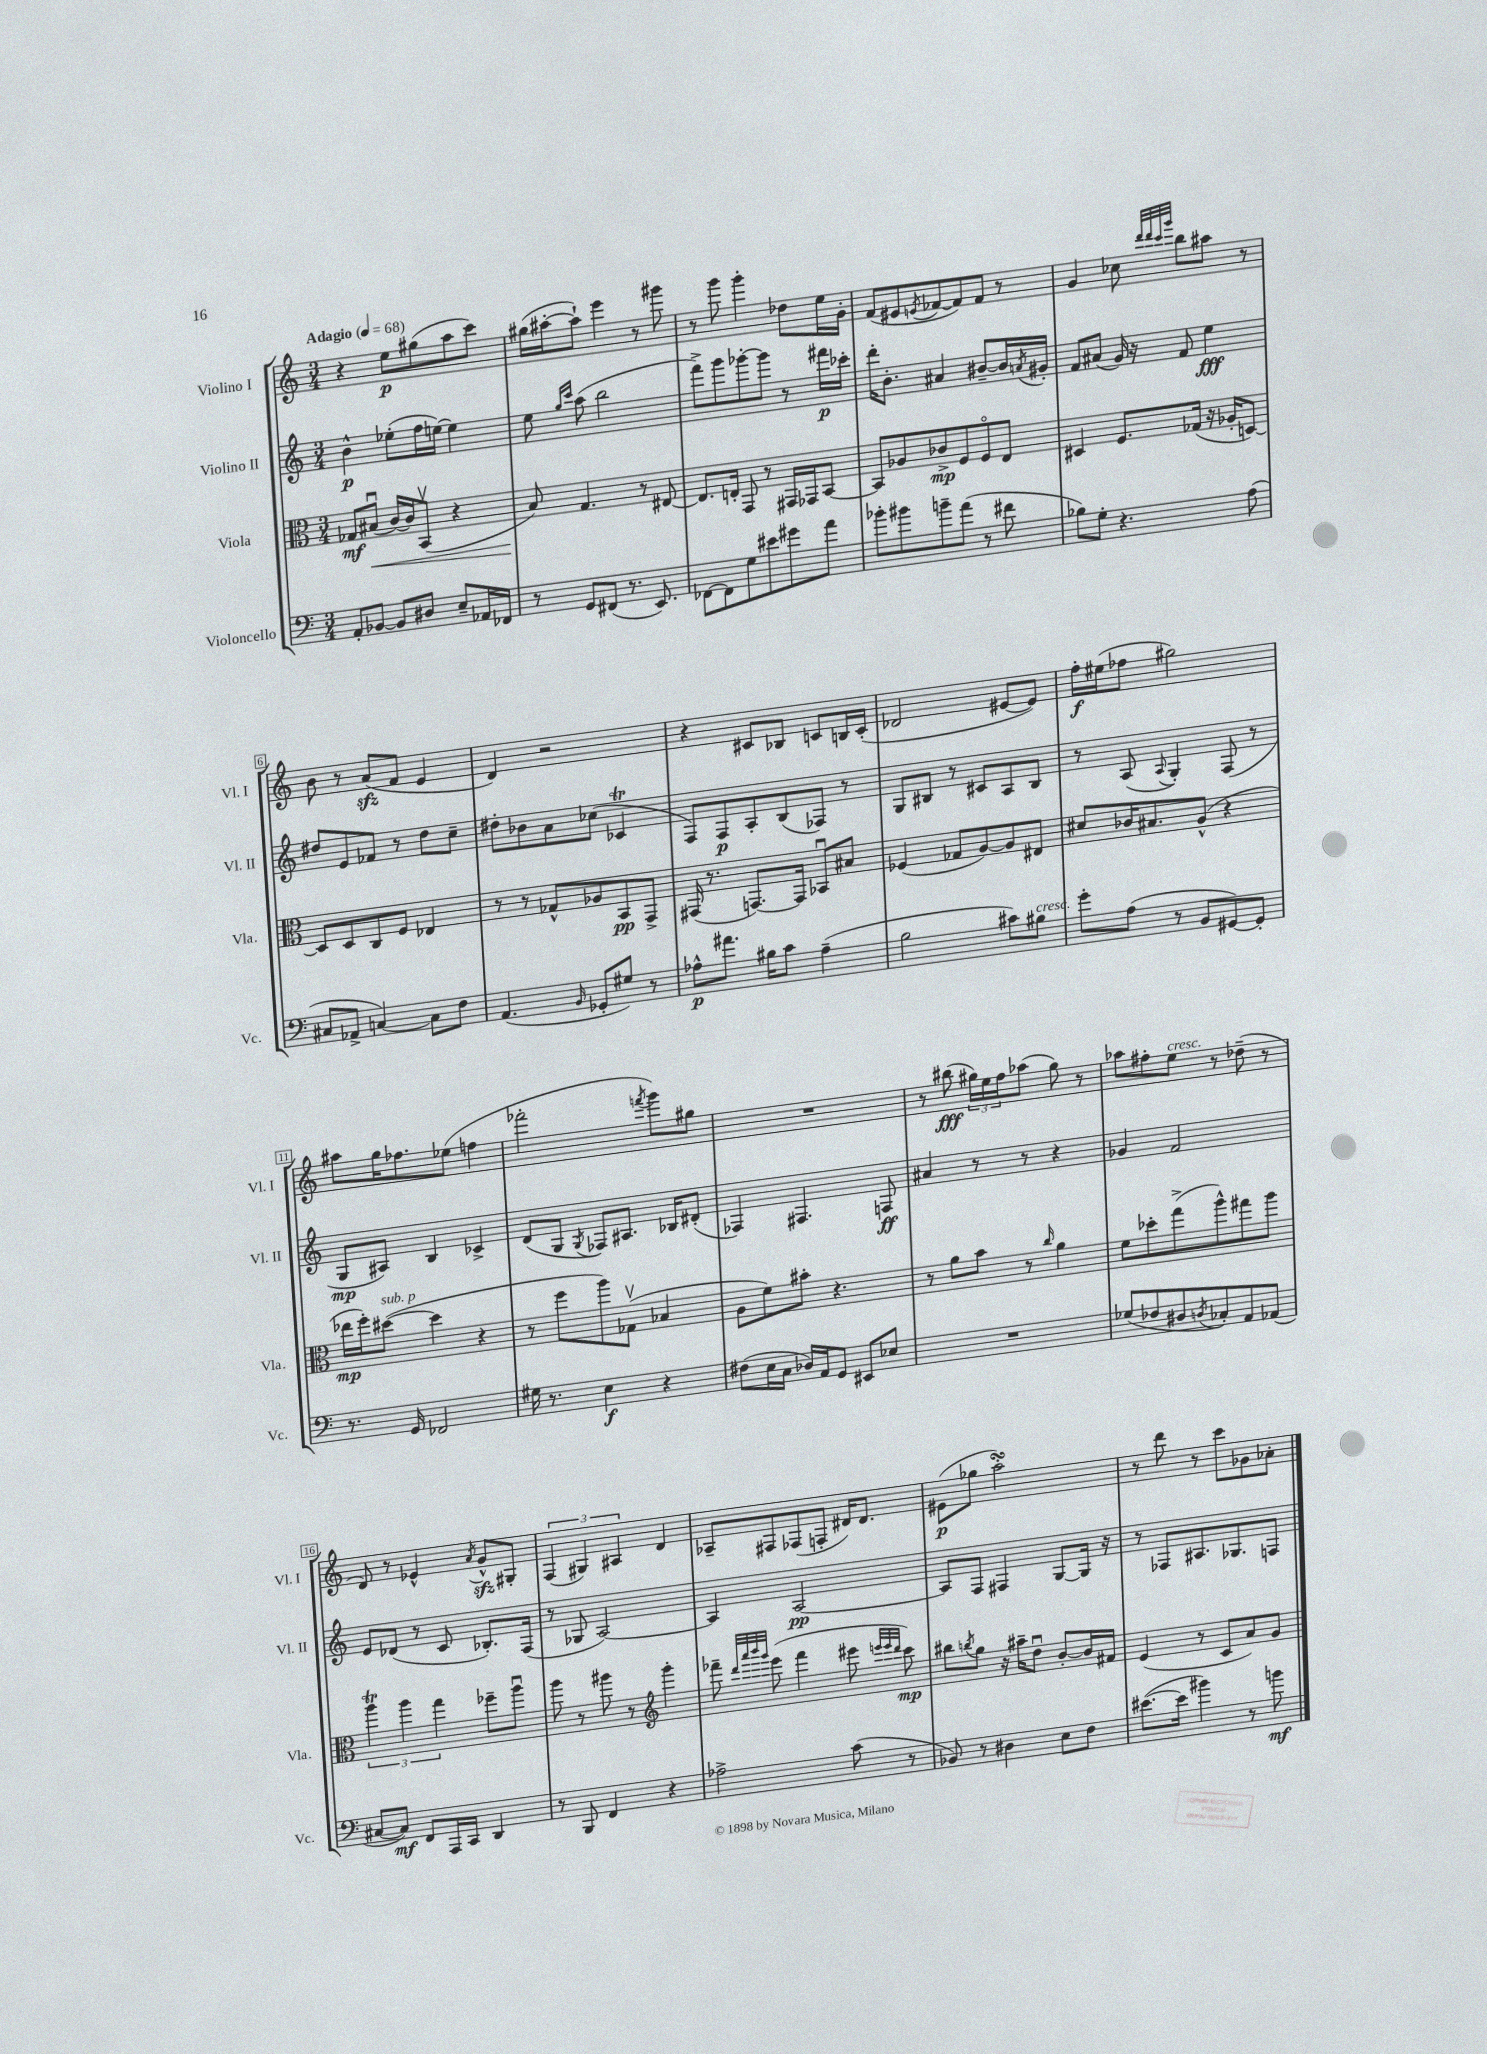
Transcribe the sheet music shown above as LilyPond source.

<<
\new StaffGroup <<
\new Staff = "s0" \with { instrumentName = "Violino I" shortInstrumentName = "Vl. I" } {
    \clef treble \key c \major \numericTimeSignature \time 3/4 \tempo "Adagio" 4 = 68
    r4 e''8\p gis''8( a''8 c'''8) |
    gis''16( ais''16~-. ais''8-!) e'''4 r8 gis'''8 |
    r8 g'''8 g'''4-. des''8 e''16 g'16-. |
    f'8( eis'8 \acciaccatura { e'8 } fes'8~ fes'8) fes'8 r8 |
    g'4 ces''8 \grace { d'''32 d'''32 c'''32 g'''32 } b''8 ais''8 r8 |
    b'8 r8 a'8\sfz( f'8 e'4 |
    d'4) r2 |
    r4 cis'8 bes8 c'8 b16 c'16-.( |
    des'2 eis'8~ eis'8) |
    f''16-.\f eis''16( fes''8 gis''2) |
    ais''8 g''16 fes''8. ees''8( f''4 |
    fes'''2-. \acciaccatura { f'''8 } g'''8) gis''8 |
    R2. |
    r8 bis''8\fff( \tuplet 3/2 { gis''16) e''16 f''16 } aes''8( gis''8) r8 |
    aes''8 fis''8-. e''8^\markup { \italic "cresc." } r8 des''8--( r8 |
    d'8) r8 ees'4-^ \acciaccatura { a'8 } g'8-^\sfz gis8-. |
    \tuplet 3/2 { f4( gis4) ais4 } d'4 |
    aes8-- fis8 fes8( f8-. dis'16) dis'8. |
    eis'8\p( ges''8 a''2-.\turn) |
    r8 d'''8 r8 c'''8 ges'8 aes'8-. \bar "|." |
}
\new Staff = "s1" \with { instrumentName = "Violino II" shortInstrumentName = "Vl. II" } {
    \clef treble \key c \major \numericTimeSignature \time 3/4
    b'4-^\p ees''8-.( f''16 e''16~) e''4 |
    e''8 \grace { g''16 c'''16 } a''8( b''2 |
    f'''8->) g'''8 ges'''8~-. ges'''8 r8 fis'''16\p ces'''16-. |
    d'''16-. b'8.-. ais'4 bis'8~-- bis'16 \acciaccatura { a'8 } gis'16-. |
    f'8 ais'8( g'16) r16 f'8 e''4\fff |
    dis''8 e'8 fes'8 r8 dis''8 c''8-- |
    dis''8-. bes'8 a'8 ces''8( ces'4\trill |
    f8) f8\p a8-. b8( fes8) r8 |
    g8 bis8 r8 cis'8 a8 bis8 |
    r8 a8( \appoggiatura { a8 } g4-.) f8( r8 |
    g8\mp ais8) b4 ces'4-> |
    d'8( g8 \acciaccatura { g8 } fes8) ais8. bes16 dis'8-.( |
    fes4) fis4. f8\ff |
    ais'4 r8 r8 r4 |
    ges'4 f'2 |
    e'8 des'8( r8 c'8 bes8.-.) f16( |
    r8 ges8 a2~) |
    a4 a2~\pp |
    a8 f8 fis4 g8~ g16 r16 |
    r8 fes8 ais8. ges8. f8 \bar "|." |
}
\new Staff = "s2" \with { instrumentName = "Viola" shortInstrumentName = "Vla." } {
    \clef alto \key c \major \numericTimeSignature \time 3/4
    ges8\mf bis8\downbow\<( c'16~) c'16 b,8\upbow( r4 |
    b8\!) g4. r8 eis8~ |
    eis8. e16-. g,8 r8 gis,16 ges,16 b,8~ |
    b,8 aes8 ces'8->\mp f8 f8\flageolet e8 |
    dis4 f8. ges16( r16 aes16-. d8~) |
    d8 d8 c8 f8 ees4 |
    r8 r8 ges8-^ aes8 b,8\pp g,8-> |
    gis,16( r8. g,8.~) g,16 bes,8\downbow bis8 |
    fes4( ges8 a8~) a8 eis8 |
    dis'8 ces'16 bis8. a8-^( r4 |
    ees''16\mp f''16-.) dis''8~^\markup { \italic "sub. p" }( dis''4 r4 |
    r8 f''8 a''8) ges8\upbow( bes4 |
    a8 f'8) bis'8-. r4. |
    r8 a'8 b'8 r8 \grace { c''16 } a'4 |
    f'8 des''8-. g''8->( a''8-^) gis''8 a''8 |
    \tuplet 3/2 { a''4\trill a''4 g''4 } fes''8-- a''8\downbow |
    a''8 r8 ais''8 r8 \clef treble g'''4-. |
    fes'''8-- \grace { d'''32 a'''32 b'''32 g'''32 } e'''8( fes'''4 eis'''8 \grace { e'''32 e'''32 d'''32 } c'''8\mp) |
    bis''8 \acciaccatura { b''8 } g''8 r16 ais''16-- d''8\downbow b'8~-. b'16 fis'16 |
    e'4( r8 c'8 a'8) g'8 \bar "|." |
}
\new Staff = "s3" \with { instrumentName = "Violoncello" shortInstrumentName = "Vc." } {
    \clef bass \key c \major \numericTimeSignature \time 3/4
    a,8-. bes,8~ bes,8 dis8 e8-- aes,16 fes,16 |
    r8 g,8 fis,8( r8. e,8.) |
    fes,8~ fes,8 g8 eis'8 gis'8 a'8 |
    bes'8-. bis'8 b'8-- a'8( r8 fis'8 |
    bes8) g8-. r4. a8( |
    cis8 aes,8-> c4~) c8 f8 |
    a,4.( \grace { b,16 } ges,8-. gis8) r8 |
    aes8-^\p ais'8. bis16 c'8 aes4--( |
    b2 cis'8) bis8^\markup { \italic "cresc." } |
    g'8-. a8( r8 b,8 gis,8~) gis,8-. |
    r8. g,16 fes,2 |
    gis16 r8. e4\f r4 |
    fis8( e16 c16 des16) a,16 g,8 eis,8 ees8 |
    R2. |
    ges8( fes8 dis8 \acciaccatura { d8 } ces8-.) a,8 aes,8( |
    cis8~ cis8\mf) f,8 a,,16 c,16 d,4 |
    r8 b,,8 f,4 r4 |
    aes2-> c'8( r8 |
    bes,8) r8 dis4 e8 f8 |
    eis'8.~( eis'16 bis'4) r8 b'8\mf \bar "|." |
}
>>
>>
\layout { \context { \Score \override BarNumber.stencil = #(make-stencil-boxer 0.1 0.3 ly:text-interface::print) } }
